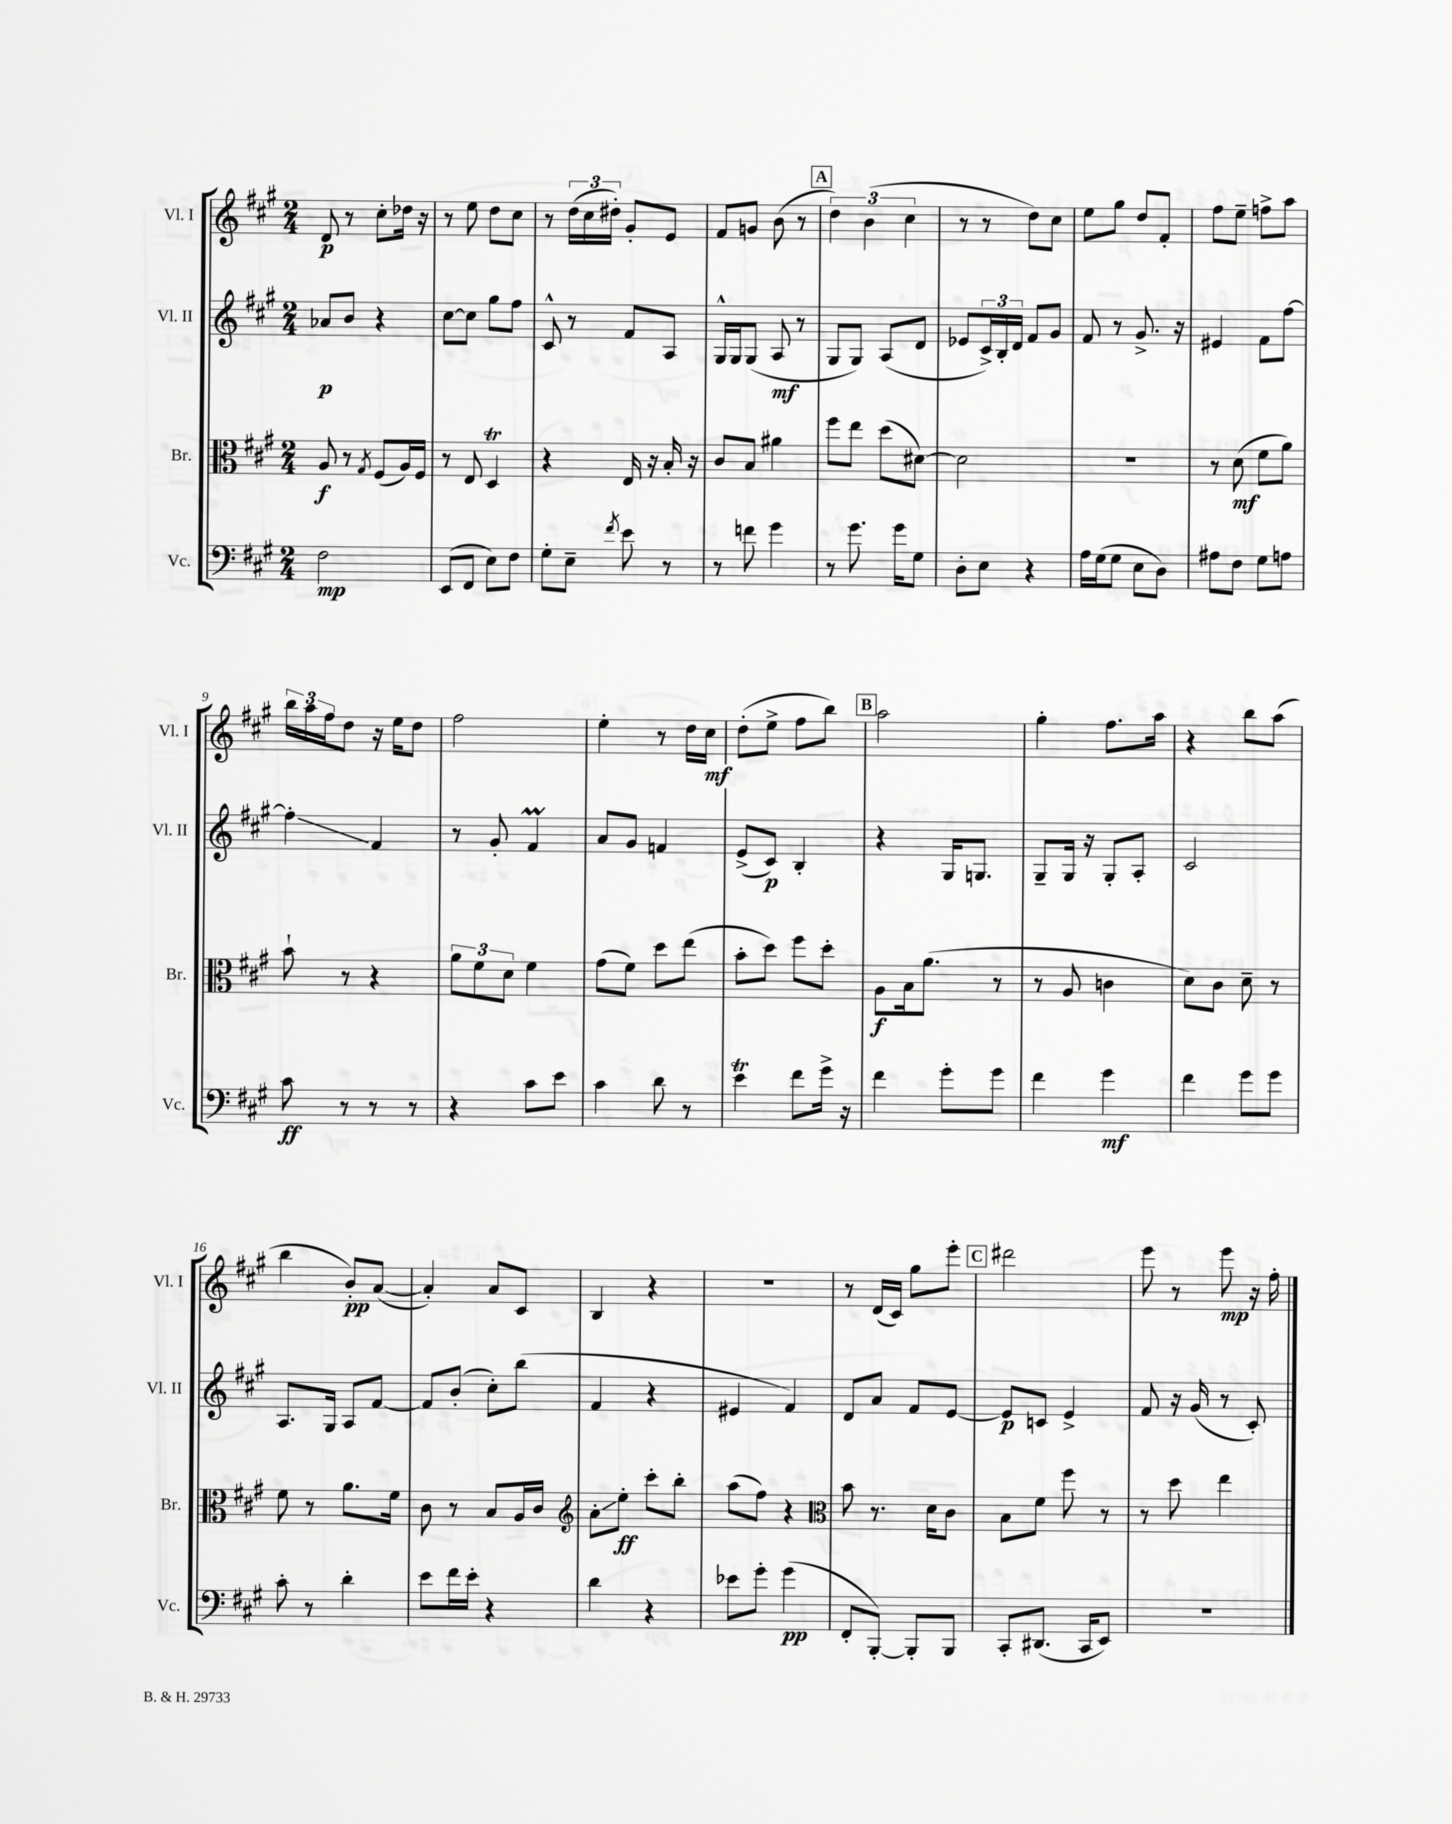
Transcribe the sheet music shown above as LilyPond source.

<<
\new StaffGroup <<
\new Staff = "s0" \with { instrumentName = "Vl. I" shortInstrumentName = "Vl. I" } {
    \clef treble \key a \major \numericTimeSignature \time 2/4
    d'8\p r8 cis''8-. des''16 r16 |
    r8 e''8 d''8 cis''8 |
    r8 \tuplet 3/2 { d''16( cis''16 dis''16-.) } gis'8-. e'8 |
    fis'8 g'8 b'8( r8 |
    \mark \markup { \box "A" } \tuplet 3/2 { d''4) b'4( cis''4 } |
    r8 r8 d''8) cis''8 |
    e''8 gis''8 d''8 fis'8-. |
    fis''8 e''8-- f''8-> a''8 |
    \tuplet 3/2 { b''16 a''16 fis''16 } d''8 r16 e''16 d''8 |
    fis''2 |
    e''4-. r8 d''16 cis''16\mf |
    d''8-.( e''8-> fis''8 b''8) |
    \mark \markup { \box "B" } a''2 |
    gis''4-. fis''8. a''16 |
    r4 b''8 a''8( |
    b''4 b'8-.\pp) a'8~( |
    a'4-.) a'8 cis'8 |
    b4 r4 |
    R2 |
    r8 d'16( cis'16) gis''8 e'''8-. |
    \mark \markup { \box "C" } dis'''2 |
    e'''8 r8 e'''8\mp r16 fis''16-. \bar "|." |
}
\new Staff = "s1" \with { instrumentName = "Vl. II" shortInstrumentName = "Vl. II" } {
    \clef treble \key a \major \numericTimeSignature \time 2/4
    aes'8\p b'8 r4 |
    cis''8~ cis''8 gis''8 fis''8 |
    cis'8-^ r8 fis'8 a8 |
    gis16-^ gis16 gis8( a8\mf r8 |
    \mark \markup { \box "A" } gis8 gis8) a8( d'8 |
    ees'8 \tuplet 3/2 { cis'16->) b16-. d'16 } fis'8 gis'8 |
    fis'8 r8 gis'8.-> r16 |
    eis'4 fis'8 fis''8~ |
    fis''4-.\glissando fis'4 |
    r8 gis'8-. fis'4\prall |
    a'8 gis'8 f'4 |
    e'8->( cis'8\p) b4-. |
    \mark \markup { \box "B" } r4 gis16 g8. |
    gis8-- gis16 r16 gis8-. a8-. |
    cis'2 |
    a8. gis16 a8 fis'8~ |
    fis'8 b'8-.( cis''8-.) b''8( |
    fis'4 r4 |
    eis'4 fis'4) |
    d'8 a'8 fis'8 e'8~ |
    \mark \markup { \box "C" } e'8\p c'8 e'4-> |
    fis'8 r16 gis'16( r8 cis'8-.) \bar "|." |
}
\new Staff = "s2" \with { instrumentName = "Br." shortInstrumentName = "Br." } {
    \clef alto \key a \major \numericTimeSignature \time 2/4
    a8\f r8 \acciaccatura { gis8 } fis8( a16) fis16 |
    r8 e8 d4\trill |
    r4 e16 r16 b16-. r16 |
    cis'8 b8 ais'4 |
    \mark \markup { \box "A" } fis''8 e''8 d''8( dis'8~) |
    dis'2 |
    r2 |
    r8 d'8\mf( fis'8 a'8) |
    b'8-! r8 r4 |
    \tuplet 3/2 { a'8 fis'8 d'8 } fis'4 |
    gis'8( fis'8) d''8 e''8( |
    b'8-. d''8) fis''8 d''8-. |
    \mark \markup { \box "B" } a8\f b16 a'8.( r8 |
    r8 a8 c'4 |
    d'8) cis'8 d'8-- r8 |
    fis'8 r8 a'8. fis'16 |
    cis'8 r8 b8 a16 cis'16 |
    \clef treble a'8-.\glissando e''8-.\ff cis'''8-. b''8-. |
    a''8( fis''8) r4 |
    \clef alto b'8 r8. d'16 cis'8 |
    \mark \markup { \box "C" } b8 fis'8 fis''8 r8 |
    r8 d''8 e''4 \bar "|." |
}
\new Staff = "s3" \with { instrumentName = "Vc." shortInstrumentName = "Vc." } {
    \clef bass \key a \major \numericTimeSignature \time 2/4
    fis2\mp |
    e,8( fis,8 e8) fis8 |
    gis8-. e8-- \acciaccatura { fis'8 } e'8 r8 |
    r8 f'8 gis'4 |
    \mark \markup { \box "A" } r8 gis'8. gis'16 gis8 |
    d8-. e8 r4 |
    a16 gis16( gis8 e8 d8) |
    ais8 fis8 gis8 a8 |
    cis'8\ff r8 r8 r8 |
    r4 cis'8 e'8 |
    cis'4 d'8 r8 |
    e'4\trill fis'8 gis'16-> r16 |
    \mark \markup { \box "B" } fis'4 gis'8-. gis'8 |
    fis'4 gis'4\mf |
    fis'4 gis'8 gis'8 |
    cis'8-. r8 d'4-. |
    e'8 fis'16 e'16-. r4 |
    d'4 r4 |
    ees'8 gis'8-. gis'4\pp( |
    fis,8-. b,,8~-.) b,,8-. b,,8 |
    \mark \markup { \box "C" } cis,8-. dis,8.( cis,16 e,8) |
    R2 \bar "|." |
}
>>
>>
